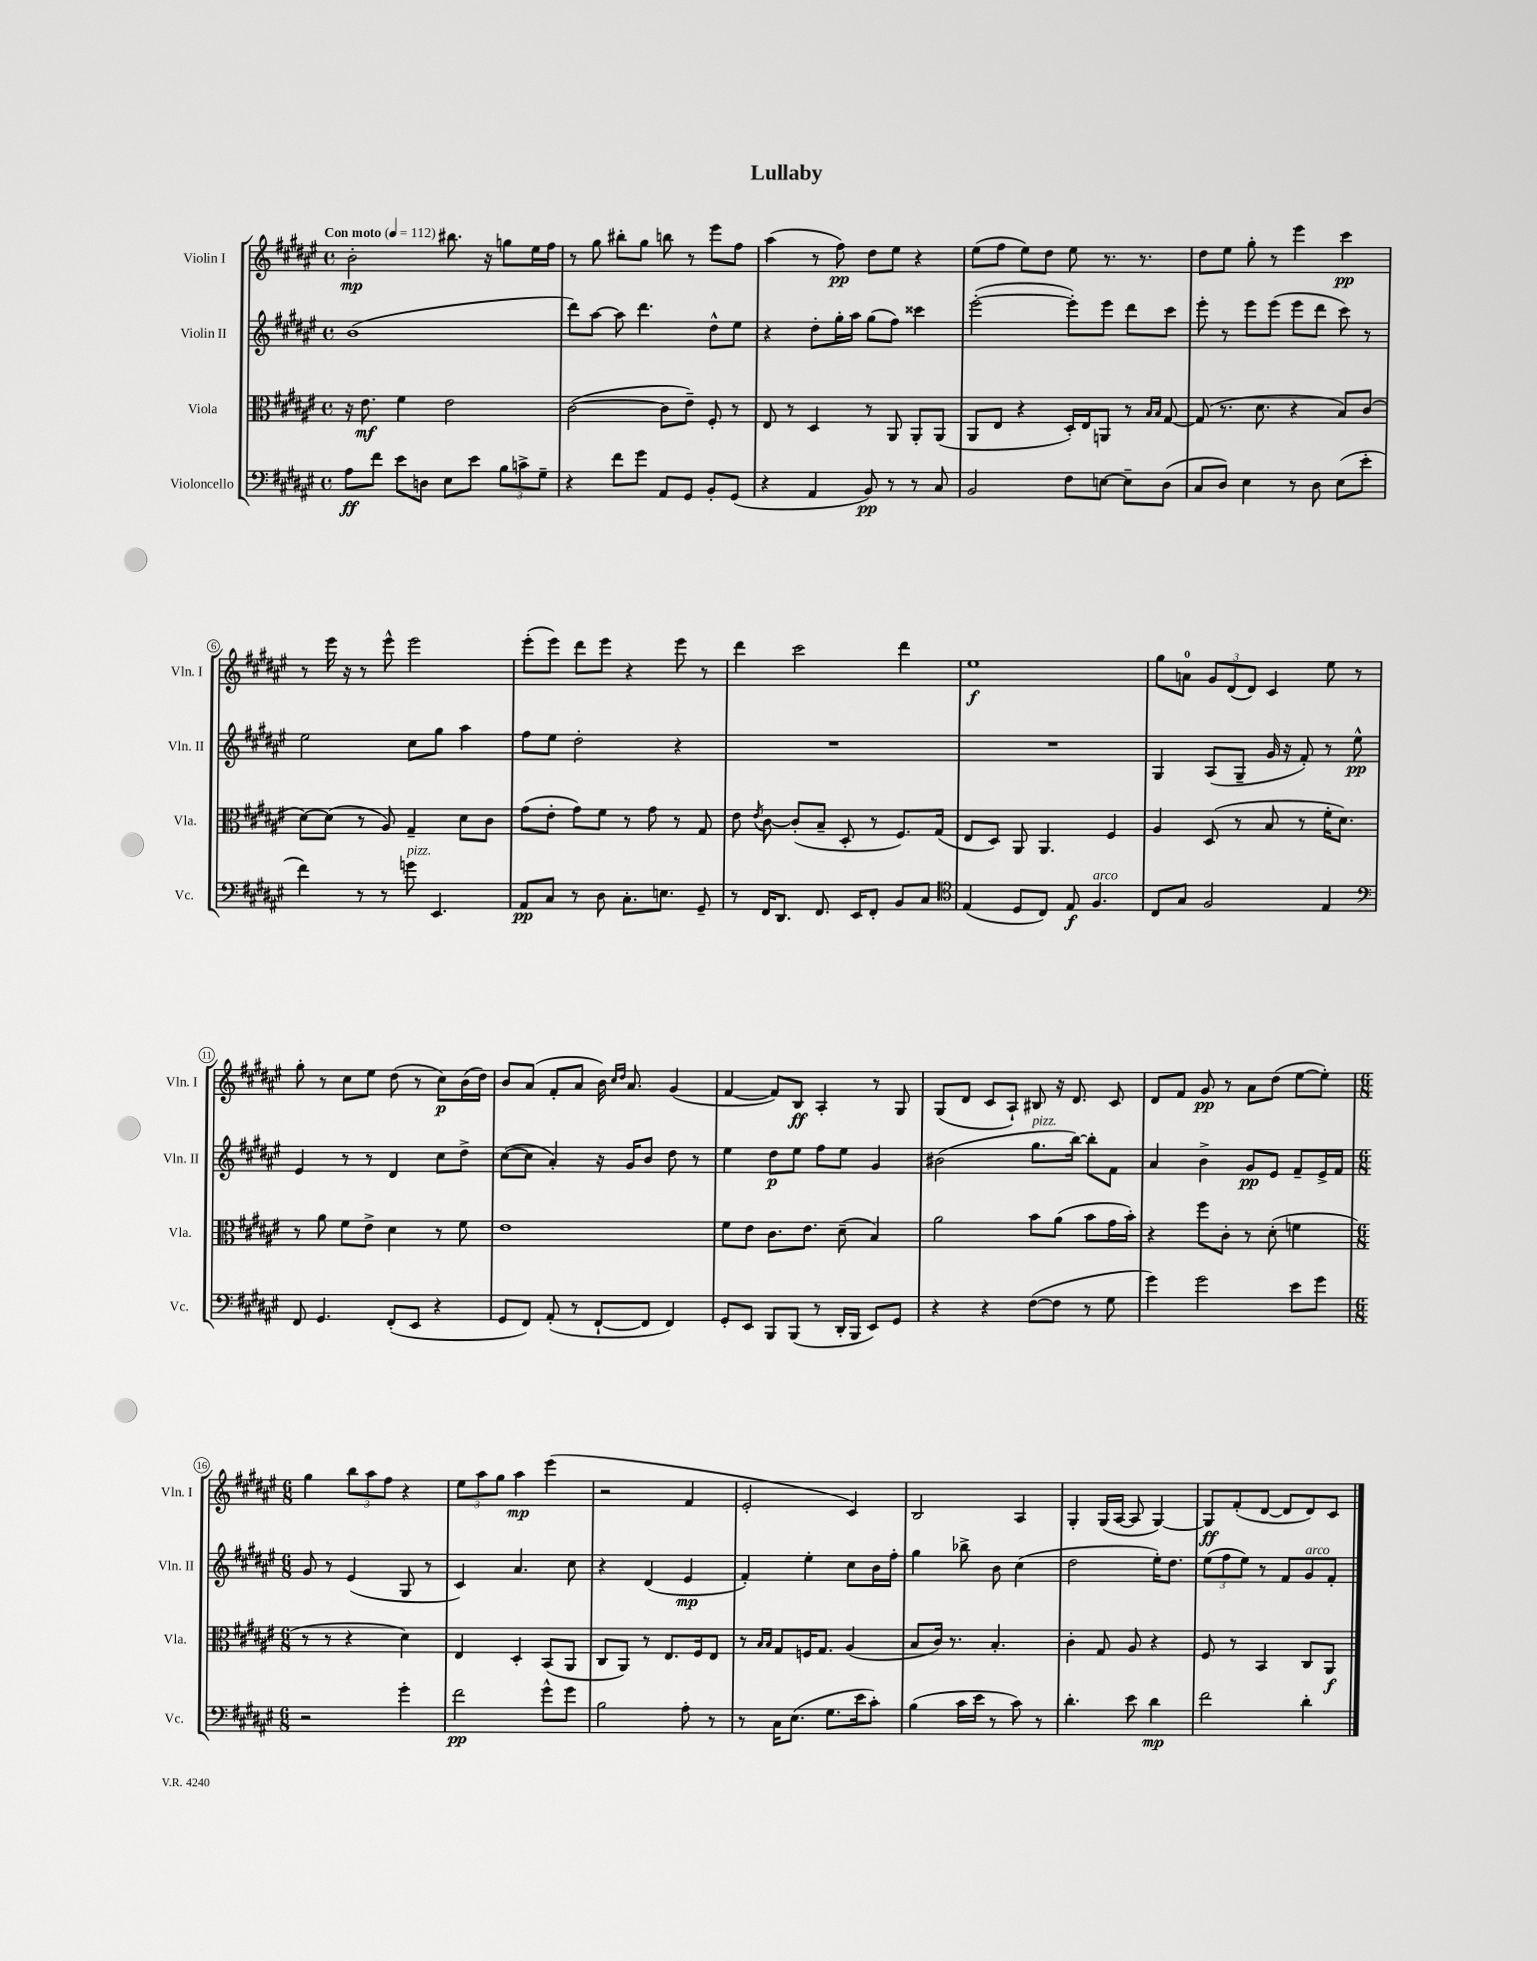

**kern	**kern	**kern	**kern
*staff4	*staff3	*staff2	*staff1
*clefF4	*clefC3	*clefG2	*clefG2
*k[f#c#g#d#a#e#]	*k[f#c#g#d#a#e#]	*k[f#c#g#d#a#e#]	*k[f#c#g#d#a#e#]
*M4/4	*M4/4	*M4/4	*M4/4
*met(c)	*met(c)	*met(c)	*met(c)
*MM112	*MM112	*MM112	*MM112
8A#	16r	(1b	2b'
.	8.e#	.	.
8f#	.	.	.
8e#	4f#	.	.
8D	.	.	.
8E#	2e#	.	8.bb#
8e#	.	.	.
.	.	.	16r
12B	.	.	8gg
12c^	.	.	.
.	.	.	16ee#
12G#~	.	.	.
.	.	.	16ff#
=	=	=	=
4r	([2c#	8ddd#)	8r
.	.	[8aa#	8gg#
8f#	.	8aa#]	8bb#'
8g#	.	4.ddd#	8gg#
8AA#	8c#]	.	8bb
8GG#	8e#~)	.	8r
8BB'	8F#'	8dd#^^	8eee#
(8GG#	8r	8ee#	8ff#
=	=	=	=
4r	8E#	4r	(4aa#
.	8r	.	.
4AA#	4D#	8dd#'	8r
.	.	16gg#'	8ff#)
.	.	16aa#	.
8BB)	8r	(8gg#	8dd#
8r	8AA#	8ff#)	8ee#
8r	8AA#'	4ccc##	4r
8C#	(8AA#	.	.
=	=	=	=
2BB	8AA#	([2eee#'	(8ee#
.	8E#	.	8ff#
.	4r	.	8ee#)
.	.	.	8dd#
8F#	16D#')	8eee#'])	8ee#
.	16E#	.	.
[8E	8AA	8eee#	8.r
8E~]	8r	8ddd#	.
.	.	.	8.r
.	16qqB	.	.
.	16qqB	.	.
(8D#	[8G#	8ccc#	.
=	=	=	=
8C#	(8G#]	8eee#'	8dd#
8D#)	8.r	8r	8ee#
4E#	.	8eee#	8gg#'
.	8.d#	.	.
.	.	(8eee#	8r
8r	4r	8eee#	4eee#
8D#	.	8ddd#	.
(8E#	8B)	8ccc#)	4ccc#
8e#'	(8c#	8r	.
=	=	=	=
4f#)	[8d#)	2ee#	8r
.	(8d#]	.	16eee#
.	.	.	16r
8r	8r	.	8r
8r	8A#)	.	8eee#^^
8g	4G#~	8cc#	2eee#
4.EE#	.	8gg#	.
.	8d#	4aa#	.
.	8c#	.	.
=	=	=	=
8AA#	(8g#	8ff#	(8eee#'
8C#	8e#'	8ee#	8eee#)
8r	8g#)	2dd#'	8ddd#
8D#	8f#	.	8eee#
8.C#'	8r	.	4r
.	8g#	.	.
8.E	.	.	.
.	8r	4r	8eee#
8GG#~	8G#	.	8r
=	=	=	=
8r	8e#	1r	4ddd#
.	8qe#	.	.
16FF#	[8c#	.	.
8.DD#	.	.	.
.	(8c#']	.	2ccc#
8.FF#	8B~	.	.
.	8D#'	.	.
16EE#	.	.	.
8FF#'	8r	.	.
8BB	8.F#)	.	4ddd#
8C#	.	.	.
.	(16G#	.	.
=	=	=	=
*clefC4	*	*	*
(4E#	8E#	1r	1ee#
.	8D#)	.	.
8D#	8AA#	.	.
8C#)	4.AA#	.	.
8E#	.	.	.
4.F#	.	.	.
.	4F#	.	.
=	=	=	=
8C#	4A#	4G#	8gg#
8G#	.	.	8a
2F#	(8D#	(8A#	12g#
.	.	.	(12d#
.	8r	8G#~	.
.	.	.	12d#)
.	8B	16g#	4c#
.	.	16r	.
.	8r	8f#')	.
4E#	16f#'	8r	8ee#
.	8.d#)	.	.
.	.	8ee#^^	8r
=	=	=	=
*clefF4	*	*	*
8FF#	8r	4e#	8gg#'
4.GG#	8a#	.	8r
.	8f#	8r	8cc#
.	8e#^	8r	8ee#
(8FF#'	4d#	4d#	(8dd#
8EE#	.	.	8r
4r	8r	8cc#	8cc#)
.	8f#	8dd#^	(16b
.	.	.	16dd#)
=	=	=	=
8GG#	1e#	([8cc#	8b
8FF#)	.	8cc#]	(8a#
(8AA#'	.	4a#')	8f#'
8r	.	.	8a#
[8FF#`	.	16r	16b)
.	.	.	16qqcc#
.	.	.	16qqdd#
.	.	16g#	8.a#
8FF#]	.	8b	.
4FF#)	.	8dd#	(4g#
.	.	8r	.
=	=	=	=
8GG#'	8f#	4ee#	[4f#
8EE#	8e#	.	.
8BBB	8.c#	8dd#	8f#])
(8BBB	.	8ee#	8B
.	8.e#	.	.
8r	.	8ff#	4A#'
16DD#'	(8d#~	8ee#	.
16BBB	.	.	.
8EE#)	4B)	4g#	8r
8GG#	.	.	8G#
=	=	=	=
4r	2a#	(2b#	(8G#
.	.	.	8d#
4r	.	.	8c#
.	.	.	8A#`)
([8F#	8b	8.gg#	8B#
8F#]	(8a#	.	16r
.	.	[16bb)	8.d#
8r	8b	8bb']	.
8G#	16g#	8f#	8c#
.	16b')	.	.
=	=	=	=
4g#)	4r	4a#	8d#
.	.	.	8f#
2g#	8ff#	4b^	8g#
.	8c#'	.	8r
.	8r	8g#	8a#
.	(8d#'	8e#	(8dd#
8e#	4f	8f#~	[8ee#
8g#	.	16e#^	8ee#'])
.	.	16f#	.
=	=	=	=
*M6/8	*M6/8	*M6/8	*M6/8
2r	8r	8g#	4gg#
.	8r	8r	.
.	4r	(4e#	12bb
.	.	.	12aa#
.	.	.	12ff#
4g#'	4d#)	8G#	4r
.	.	8r	.
=	=	=	=
2f#	4E#	4c#)	12ee#
.	.	.	12aa#
.	.	.	12gg#
.	4D#'	4.a#	4aa#
8g#^^	(8BB	.	(4eee#
8g#	8AA#	8cc#	.
=	=	=	=
2B	8C#	4r	2r
.	8AA#)	.	.
.	8r	(4d#	.
.	8.E#	.	.
8A#'	.	4e#	4f#
.	16F#	.	.
8r	8E#	.	.
=	=	=	=
8r	8r	4f#')	2e#'
.	16qqB	.	.
.	16qqB	.	.
16C#	8G#	.	.
(8.E#	.	.	.
.	16F	4ee#'	.
.	8.G#	.	.
8.G#	.	.	.
.	(4A#	8cc#	4c#)
16e#	.	.	.
8c#')	.	16b	.
.	.	16ff#'	.
=	=	=	=
(4B	8B	4gg#	2B
.	16c#)	.	.
.	8.r	.	.
16c#	.	8bb-^	.
16e#	.	.	.
8r	4.B'	8b	.
8c#)	.	(4cc#	4A#
8r	.	.	.
=	=	=	=
4.d#'	4c#'	2dd#	4G#'
.	8G#	.	(16G#
.	.	.	[16A#
8e#	8A#	.	8A#]
4d#	4r	16ee#')	[4G#)
.	.	8.dd#	.
=	=	=	=
2f#	8F#	(12ee#	8G#]
.	.	12ff#	.
.	8r	.	(8f#'
.	.	12ee#)	.
.	4BB	8r	[8d#
.	.	8f#	8d#]
4d#'	8C#	8g#	8d#)
.	8AA#	8f#'	8c#
==	==	==	==
*-	*-	*-	*-
